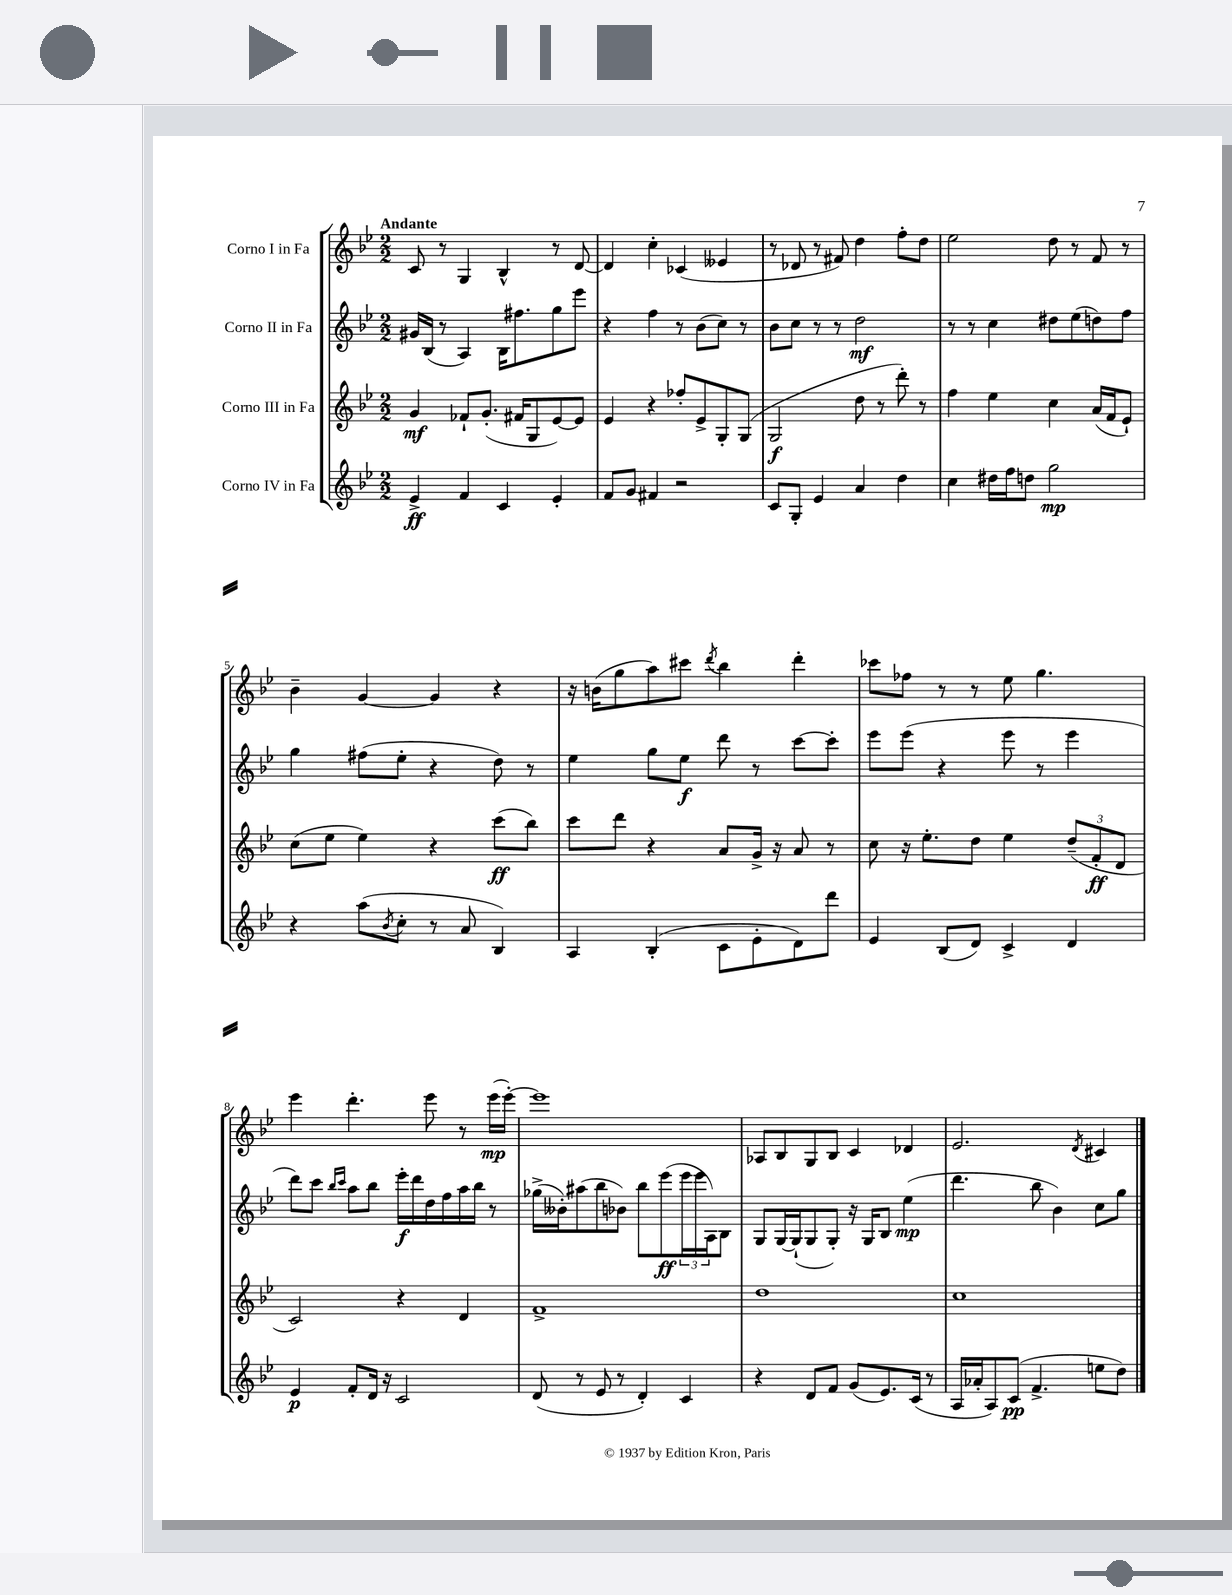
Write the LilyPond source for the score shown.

<<
\new StaffGroup <<
\new Staff = "s0" \with { instrumentName = "Corno I in Fa" } {
    \clef treble \key bes \major \numericTimeSignature \time 2/2 \tempo "Andante"
    c'8 r8 g4 bes4-^ r8 d'8~ |
    d'4 c''4-. ces'4( eeses'4 |
    r8 des'8 r8 fis'8) d''4 f''8-. d''8 |
    ees''2 d''8 r8 f'8 r8 |
    bes'4-- g'4~ g'4 r4 |
    r16 b'16( g''8 a''8) cis'''8 \acciaccatura { d'''8 } bes''4 d'''4-. |
    ces'''8 fes''8 r8 r8 ees''8 g''4. |
    ees'''4 d'''4.-. ees'''8 r8 ees'''16\mp( ees'''16~-.) |
    ees'''1 |
    aes8 bes8 g8 bes8 c'4 des'4 |
    ees'2. \acciaccatura { d'8 } cis'4 \bar "|." |
}
\new Staff = "s1" \with { instrumentName = "Corno II in Fa" } {
    \clef treble \key bes \major \numericTimeSignature \time 2/2
    gis'16 bes16( r8 a4) bes16 fis''8. g''8 ees'''8 |
    r4 f''4 r8 bes'8( c''8) r8 |
    bes'8 c''8 r8 r8 d''2\mf |
    r8 r8 c''4 dis''8 ees''8( d''8) f''8 |
    g''4 fis''8( ees''8-. r4 d''8) r8 |
    ees''4 g''8 ees''8\f d'''8 r8 c'''8~ c'''8-. |
    ees'''8 ees'''8( r4 ees'''8 r8 ees'''4 |
    d'''8) c'''8 \grace { bes''16 c'''16 } a''8 bes''8 ees'''16-.\f d'''16 d''16 f''16 a''16 bes''16 r8 |
    ges''16->( beses'16-.) ais''8( bes''8 bes'8) bes''8 ees'''8\ff( \tuplet 3/2 { ees'''16 ees'''16 a16) } bes8 |
    g8 g16~ g16-!( g8 g8-.) r16 g16 bes8 ees''4\mp( |
    d'''4. bes''8 bes'4) c''8 g''8 \bar "|." |
}
\new Staff = "s2" \with { instrumentName = "Corno III in Fa" } {
    \clef treble \key bes \major \numericTimeSignature \time 2/2
    g'4\mf fes'8-! g'8.-.( fis'16 g8 ees'8~) ees'8 |
    ees'4 r4 fes''8-. ees'8-> g8-. g8( |
    g2\f d''8 r8 d'''8-.) r8 |
    f''4 ees''4 c''4 a'16( f'16 ees'8-!) |
    c''8( ees''8 ees''4) r4 c'''8\ff( bes''8) |
    c'''8 d'''8 r4 a'8 g'16-> r16 a'8 r8 |
    c''8 r16 ees''8.-. d''8 ees''4 \tuplet 3/2 { d''8--( f'8-.\ff d'8 } |
    c'2) r4 d'4 |
    f'1-> |
    d''1 |
    c''1 \bar "|." |
}
\new Staff = "s3" \with { instrumentName = "Corno IV in Fa" } {
    \clef treble \key bes \major \numericTimeSignature \time 2/2
    ees'4->\ff f'4 c'4 ees'4-. |
    f'8 g'8 fis'4 r2 |
    c'8 g8-. ees'4 a'4 d''4 |
    c''4 dis''16 f''16 d''8 g''2\mp |
    r4 a''8( \acciaccatura { bes'8 } c''8-. r8 a'8 bes4) |
    a4 bes4-.( c'8 ees'8-. d'8) d'''8 |
    ees'4 bes8( d'8) c'4-> d'4 |
    ees'4\p f'8-. d'16 r16 c'2 |
    d'8( r8 ees'8 r8 d'4-.) c'4 |
    r4 d'8 f'8 g'8( ees'8.) c'16( r8 |
    a16 aes'16-. a8) c'8\pp( f'4.-> e''8 d''8) \bar "|." |
}
>>
>>
